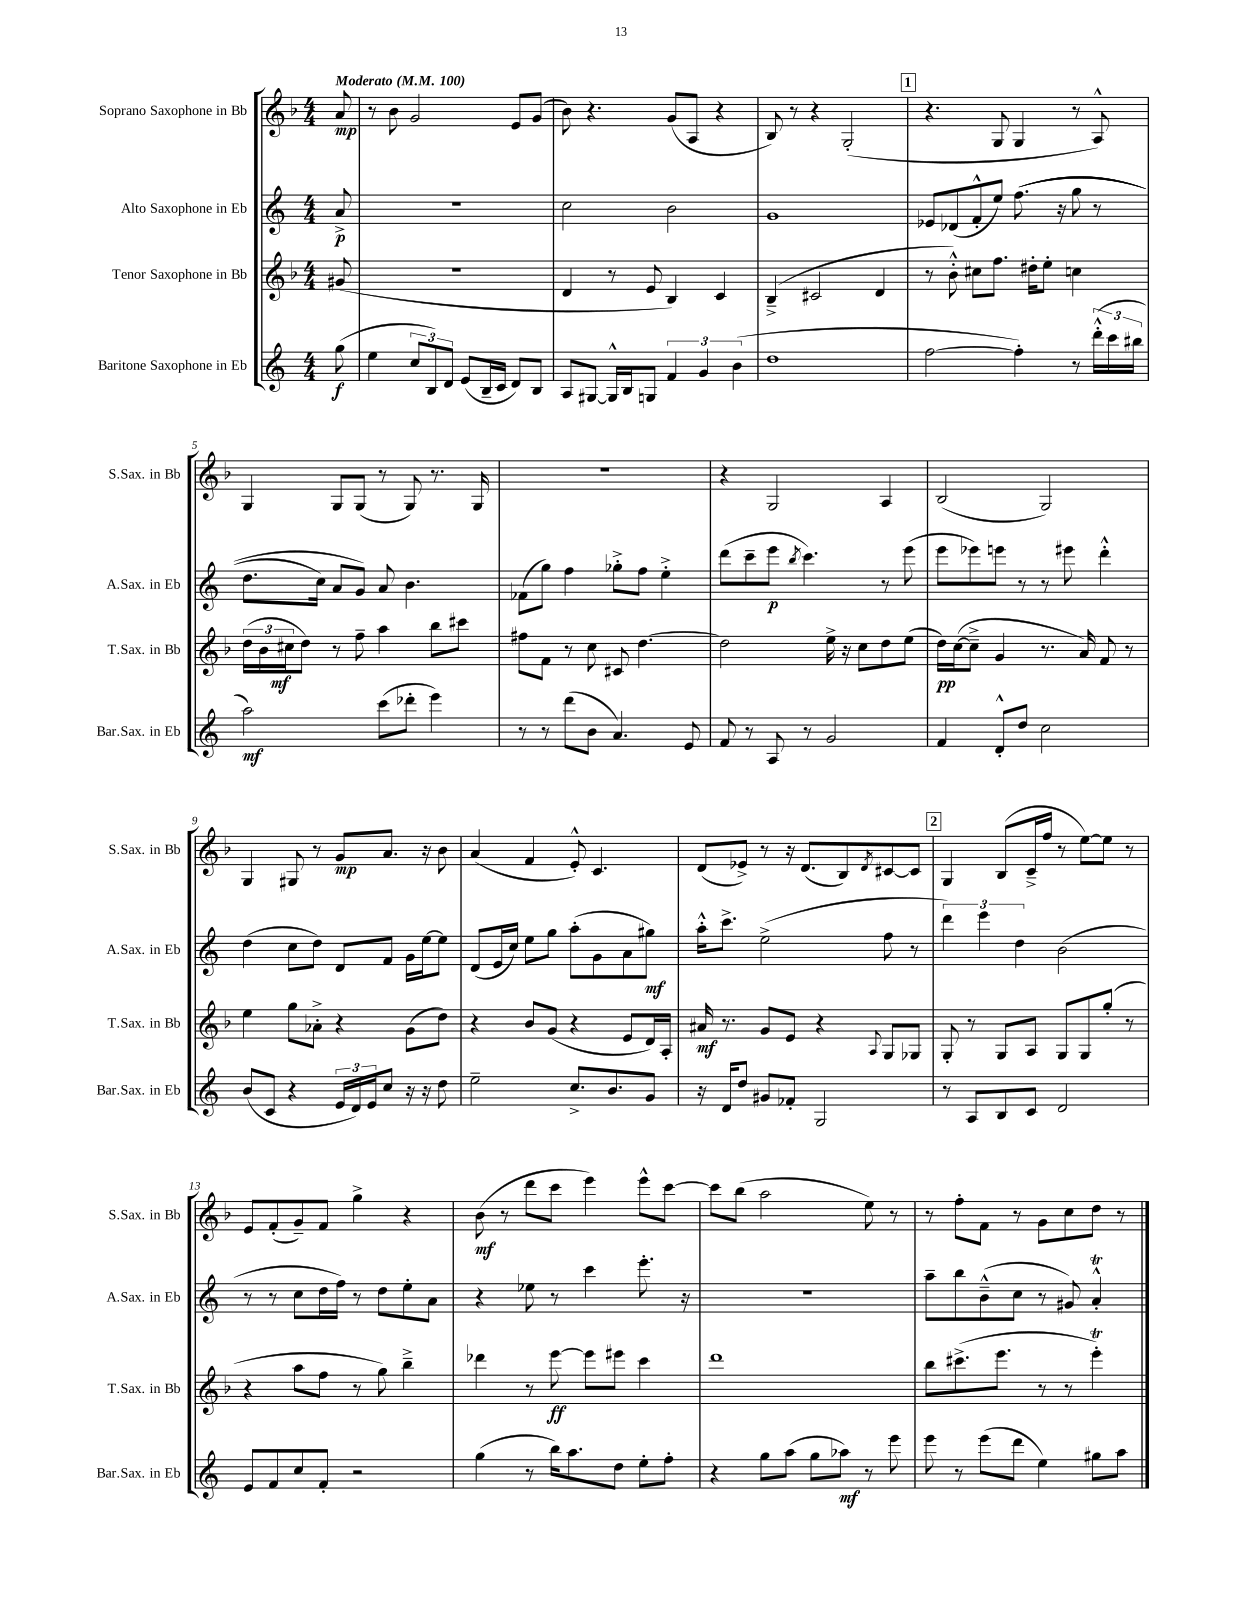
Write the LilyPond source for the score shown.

<<
\new StaffGroup <<
\new Staff = "s0" \with { instrumentName = "Soprano Saxophone in Bb" shortInstrumentName = "S.Sax. in Bb" } {
    \clef treble \key f \major \numericTimeSignature \time 4/4 \partial 8 \tempo "Moderato" 4 = 100
    a'8\mp |
    r8 bes'8 g'2 e'8 g'8( |
    bes'8) r4. g'8( a8 r4 |
    bes8) r8 r4 g2-.( |
    \mark \markup { \box "1" } r4. g8 g4 r8 a8-^) |
    g4 g8 g8( r8 g8) r8. g16 |
    R1 |
    r4 g2 a4 |
    bes2( g2) |
    g4 gis8 r8 g'8\mp a'8. r16 bes'8 |
    a'4( f'4 e'8-.-^) c'4. |
    d'8( ees'8->) r8 r16 d'8.( bes8) \acciaccatura { d'8 } cis'8~ cis'8 |
    \mark \markup { \box "2" } g4 bes8( c'16---> f''16 r8 e''8~) e''8 r8 |
    e'8 f'8-.( g'8--) f'8 g''4-> r4 |
    bes'8\mf( r8 d'''8 c'''8 e'''4) e'''8-^ c'''8~ |
    c'''8 bes''8( a''2 e''8) r8 |
    r8 f''8-. f'8 r8 g'8 c''8 d''8 r8 \bar "|." |
}
\new Staff = "s1" \with { instrumentName = "Alto Saxophone in Eb" shortInstrumentName = "A.Sax. in Eb" } {
    \clef treble \key c \major \numericTimeSignature \time 4/4 \partial 8
    a'8->\p |
    R1 |
    c''2 b'2 |
    g'1 |
    \mark \markup { \box "1" } ees'8 des'8( f'8-.-^ e''8) f''8.(\( r16 g''8 r8 |
    d''8. c''16) a'8 g'8\) a'8 b'4. |
    fes'8( g''8) f''4 ges''8-.-> f''8 e''4-.-> |
    d'''8( c'''8-- e'''8\p \acciaccatura { b''8 } c'''4.) r8 e'''8( |
    e'''8 ees'''8) e'''8 r8 r8 eis'''8 d'''4-.-^ |
    d''4( c''8 d''8) d'8 f'8 g'16 e''16~ e''8 |
    d'8( e'16 c''16) e''8 g''8 a''8-.( g'8 a'8 gis''8\mf) |
    a''16-.-^ c'''8.-> e''2->( f''8 r8 |
    \mark \markup { \box "2" } \tuplet 3/2 { d'''4) e'''4 d''4 } b'2( |
    r8 r8 c''8 d''16 f''16) r8 d''8 e''8-. a'8 |
    r4 ees''8 r8 c'''4 e'''8.-. r16 |
    r1 |
    a''8-- b''8 b'8---^( c''8 r8 gis'8) a'4-.-^\trill \bar "|." |
}
\new Staff = "s2" \with { instrumentName = "Tenor Saxophone in Bb" shortInstrumentName = "T.Sax. in Bb" } {
    \clef treble \key f \major \numericTimeSignature \time 4/4 \partial 8
    gis'8( |
    R1 |
    d'4 r8 e'8 bes4) c'4 |
    bes4--->( cis'2 d'4 |
    \mark \markup { \box "1" } r8 bes'8-.-^) cis''8 f''8. dis''16-. e''8-. c''4 |
    \tuplet 3/2 { d''16( bes'16 cis''16\mf } d''8) r8 f''8-- a''4 bes''8 cis'''8 |
    fis''8 f'8 r8 c''8 cis'8 d''4.~ |
    d''2 e''16-> r16 c''8 d''8 e''8( |
    d''16\pp) c''16~( c''8---> g'4 r8. a'16) f'8 r8 |
    e''4 g''8 aes'8-.-> r4 g'8( d''8) |
    r4 bes'8 g'8( r4 e'8 d'16) a16-. |
    ais'16\mf r8. g'8 e'8 r4 \appoggiatura { a8 } g8 ges8 |
    \mark \markup { \box "2" } g8-. r8 g8 a8 g8 g8 g''8-.( r8 |
    r4 a''8 f''8 r8 g''8) bes''4---> |
    des'''4 r8 e'''8~\ff e'''8 eis'''8 c'''4 |
    d'''1 |
    bes''8 cis'''8.->( e'''8. r8 r8 e'''4-.\trill) \bar "|." |
}
\new Staff = "s3" \with { instrumentName = "Baritone Saxophone in Eb" shortInstrumentName = "Bar.Sax. in Eb" } {
    \clef treble \key c \major \numericTimeSignature \time 4/4 \partial 8
    g''8\f( |
    e''4 \tuplet 3/2 { c''8 b8) d'8 } e'8( b16-- c'16 d'8) b8 |
    a8 gis8~ gis16-^ b16 g8 \tuplet 3/2 { f'4 g'4 b'4( } |
    d''1 |
    \mark \markup { \box "1" } f''2~ f''4-.) r8 \tuplet 3/2 { d'''16-.-^( c'''16 bis''16 } |
    a''2\mf) c'''8( des'''8-. e'''4) |
    r8 r8 d'''8( b'8 a'4.) e'8 |
    f'8 r8 a8 r8 g'2 |
    f'4 d'8-.-^ d''8 c''2 |
    b'8( c'8 r4 \tuplet 3/2 { e'16 d'16) e'16 } c''8 r16 r16 d''8 |
    e''2-- c''8.-> b'8. g'8 |
    r16 d'16 d''8 gis'8 fes'8-. g2 |
    \mark \markup { \box "2" } r8 a8 b8 c'8 d'2 |
    e'8 f'8 c''8 f'8-. r2 |
    g''4( r8 b''16) a''8. d''8 e''8-. f''8-. |
    r4 g''8 a''8( g''8 aes''8\mf) r8 e'''8 |
    e'''8 r8 e'''8( d'''8 e''4) gis''8 a''8 \bar "|." |
}
>>
>>
